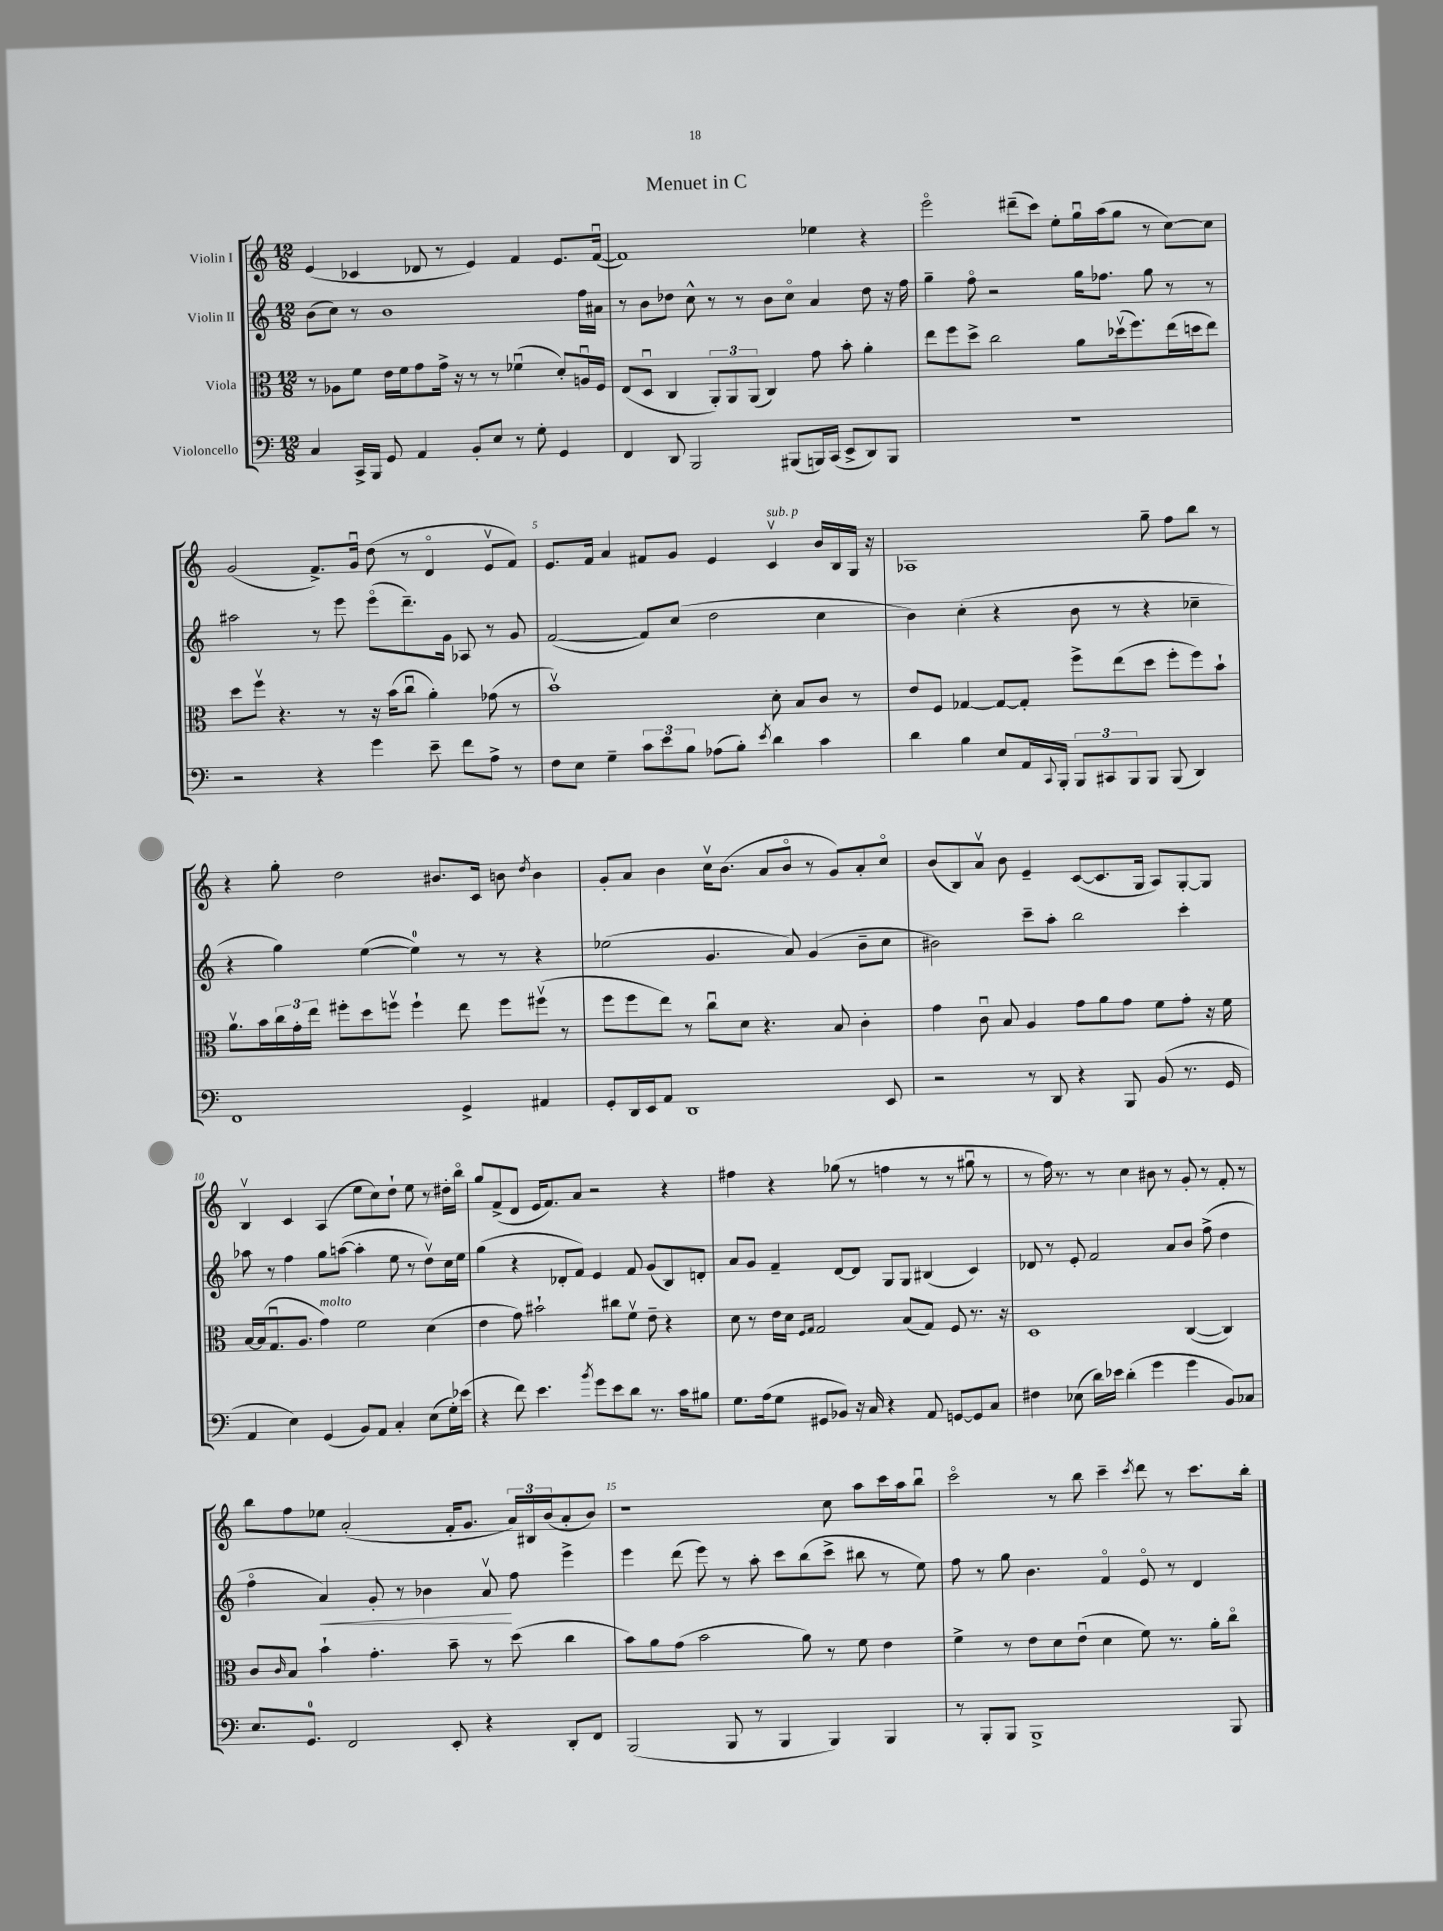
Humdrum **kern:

**kern	**kern	**kern	**dynam	**kern
*part4	*part3	*part2	*part2	*part1
*staff4	*staff3	*staff2	*staff2	*staff1
*I"Violoncello	*I"Viola	*I"Violin II	*	*I"Violin I
*clefF4	*clefC3	*clefG2	*	*clefG2
*k[]	*k[]	*k[]	*	*k[]
*M12/8	*M12/8	*M12/8	*	*M12/8
=1	=1	=1	=1	=1
4C/	8r	(8b\L	.	(4e/
.	8A-X\L	8cc\J)	.	.
16CC^/LL	8f\J	8r	.	4c-X/
16BBB/JJ	.	.	.	.
8GG/	16e\LL	1b	.	.
.	16f\J	.	.	.
4AA/	8g\	.	.	8d-X/
.	16g^\Jk	.	.	8r
.	16r	.	.	.
8BB'/L	8r	.	.	4e/)
8E/J	8r	.	.	.
8r	(4f-Xu\	.	.	4f/
8G'\	.	.	.	.
4GG/	8d'/L)	.	.	8.e/L
.	16Anu/L	16ff\LL	.	.
.	16F/JJ	16a#X\JJ	.	([16fu/Jk
=2	=2	=2	=2	=2
4FF/	(8E/L	8r	.	1f])
.	8Du/J	8b\L	.	.
8DD/	4C/	8dd-X\J	.	.
2BBB/	.	8cc^^\	.	.
.	12AA'/L)	8r	.	.
.	12AA/	.	.	.
.	.	8r	.	.
.	(12AA/J	.	.	.
.	4C/)	8b\L	.	.
(8BBB#X/L	.	8cc\J	.	.
16BBBn/L)	8g\	4a/	.	4ee-X\
(16CC/JJ	.	.	.	.
8EE^/L	8b'\	.	.	.
8DD/)	4a'\	8dd-\	.	4r
8BBB/J	.	16r	.	.
.	.	16ff\	.	.
=3	=3	=3	=3	=3
1.r	8ee\L	4gg~\	.	2eee\
.	8ff\	.	.	.
.	8dd^\J	8ff\	.	.
.	2cc\	2r	.	.
.	.	.	.	(8ddd#X~\L
.	.	.	.	8ccc\J)
.	.	.	.	8ee'\L
.	8a\L	16gg\KL	.	16ggu\L
.	.	8.ff-X\J	.	(16aa\J
.	(16dd-Xv\k	.	.	8gg\J
.	8.ff\)	.	.	.
.	.	8gg\	.	8r
.	(16ee\L	8r	.	[8cc\L)
.	16ddn\J	.	.	.
.	8ee\J)	8r	.	8cc\J]
!!LO:LB:g=z
=4	=4	=4	=4	=4
2r	8dd\L	2aa#X\	.	(2g/
.	8ffv\J	.	.	.
.	4.r	.	.	.
4r	.	8r	.	8.f^/L)
.	8r	8eee\	.	.
.	.	.	.	16gu/Jk
4g\	16r	(8eee\L	.	(8dd\
.	(16b\KL	.	.	.
.	8ccu\J	8.ddd~\)	.	8r
8e~\	4a'\)	.	.	4d/
.	.	16g\Jk	.	.
8f\L	.	8A-X/	.	.
8A^\J	(8g-X\	8r	.	8ev/L
8r	8r	8g/	.	8f/J)
=5	=5	=5	=5	=5
8F\L	1bv)	([2f/	.	8.e/L
8E\J	.	.	.	.
.	.	.	.	16f/Jk
4G~\	.	.	.	4a/
12c\L	.	8f/L])	.	8f#X/L
12e\	.	.	.	.
.	.	(8cc/J	.	8g/J
12B\J	.	.	.	.
(8A-X\L	.	2dd\	.	4e/
8B'\J)	.	.	.	.
8qe/	.	.	.	.
!	!	!	!	!LO:TX:a:i:t=sub. p
4d\	8d'\	.	.	4cv/
.	8B/L	.	.	.
4c\	8c/J	4cc\	.	16b/LL
.	.	.	.	16B/
.	8r	.	.	16G/JJ
.	.	.	.	16r
=6	=6	=6	=6	=6
4d\	8e/L	4b\)	.	1A-X
.	8F/J	.	.	.
4B\	[4G-X/	(4cc'\	.	.
8E/L	8G-/L_	4r	.	.
16AA/L	8G-'/J]	.	.	.
8qqCC/	.	.	.	.
16BBB'/JJ	.	.	.	.
12BBB/L	8ff^\L	8b\	.	.
12CC#X/	.	.	.	.
.	(8ee\	8r	.	.
12BBB/	.	.	.	.
8BBB/J	8dd\J	4r	.	8gg~\
(8BBB/	8ff'\L	.	.	8ff\L
4DD/)	8ff\)	4cc-X~\	.	8bb\J
.	8b`\J	.	.	8r
!!LO:LB:g=z
=7	=7	=7	=7	=7
1FF	8.av\L	4r	.	4r
.	16b\L	.	.	.
.	24cc\	4gg\)	.	8gg'\
.	24g'\	.	.	.
.	24ee\JJ	.	.	.
.	8ff#X'\L	.	.	2dd\
.	8dd\	([4ee\	.	.
.	8ffnv\J	.	.	.
.	4ff`\	4ee\])	.	.
.	.	.	.	8.b#X/L
4GG^/	8ee\	8r	.	.
.	.	.	.	16c/Jk
.	8ff\L	8r	.	8bn\
.	.	.	.	8qdd/
4AA#X/	(8ff#Xv\J	4r	.	4b\
.	8r	.	.	.
=8	=8	=8	=8	=8
8GG'/L	8ff\L	(2ee-X\	.	8g'/L
16DD/L	8ff\	.	.	8a/J
16EE/J	.	.	.	.
8AA/J	8ee\J)	.	.	4b\
1DD	8r	.	.	.
.	8ccu\L	4.g/	.	16ccv\KL
.	.	.	.	(8.b\J
.	8d\J	.	.	.
.	4.r	.	.	8a/L
.	.	8a/)	.	8b/J
.	.	(4g/	.	8r
.	8B/	.	.	8g/L)
.	4c'\	8b~\L	.	8a'/
8EE/	.	8cc\J	.	8cc/J
=9	=9	=9	=9	=9
2r	4g\	2b#X\)	.	(8b/L
.	.	.	.	8B/)
.	8cu\	.	.	8av/J
.	8B/	.	.	8b\
8r	4A/	8ccc~\L	.	4e~/
8DD/	.	8aa'\J	.	.
4r	8g\L	2bb\	.	([8c/L
.	8a\	.	.	8.c/]
8BBB/	8g\J	.	.	.
.	.	.	.	16G/Jk
(8BB/	8f\L	.	.	8A/L)
8.r	8g'\J	4ccc'\	.	[8G'/
.	16r	.	.	8G/J]
16GG/	16f\	.	.	.
!!LO:LB:g=z
=10	=10	=10	=10	=10
4AA/	[16B/LL	8aa-X\	.	4Bv/
.	(16B/J]	.	.	.
.	8.Gu/	8r	.	.
4E\)	.	4ff\	.	4c/
.	8.A/J	.	.	.
!	!LO:TX:a:i:t=molto	!	!	!
(4GG/	4g\)	8gg\L	.	(4A/
.	.	([8aan\J	.	.
8BB/L)	2f\	4aa'\]	.	8ee\L
8AA/J	.	.	.	8cc\)
4C'/	.	8ee\	.	8dd`\J
.	.	8r	.	8ee\
(8E\L	(4d\	8ddv\L)	.	8r
16G'\L)	.	16cc\L	.	16dd#X'\LL
(16e-X\JJ	.	16ee\JJ	.	16bb\JJ
=11	=11	=11	=11	=11
4r	4e\	(4gg\	.	8gg/L
.	.	.	.	(8f^/
8f\)	8g\)	4r	.	8d/J
4.e\	2b#X`\	.	.	16e/KL
.	.	.	.	8.f/)
.	.	8d-X'/L	.	.
.	.	8f/J)	.	8a/J
8qb/	.	.	.	.
8g\L	.	4e/	.	2r
8e\	8cc#X\L	.	.	.
8d\J	8fv\J	8f/	.	.
8.r	8e~\	(8g/L	.	.
.	4r	8B/)	.	4r
16c\KL	.	.	.	.
8B#X\J	.	8dn'/J	.	.
=12	=12	=12	=12	=12
8.G\L	8d\	8a/L	.	4ff#X\
.	8r	8g/J	.	.
(16A\k	.	.	.	.
8G\J	16e\LL	4f~/	.	4r
.	16d\JJ	.	.	.
.	16qqF/LL	.	.	.
.	16qqG/JJ	.	.	.
8GG#X/L	2G/	.	.	.
8BB-X/J)	.	[8d/L	.	(8gg-X\
16r	.	8d/J]	.	8r
16C/	.	.	.	.
4r	.	8G/L	.	4ffn\
.	(8B/L	8G/J	.	.
8AA/	8G/J)	(4B#X/	.	8r
[8GGn/L	8F/	.	.	8r
8GG/]	8.r	4c/)	.	8gg#Xu\
8C/J	.	.	.	8r
.	16r	.	.	.
=13	=13	=13	=13	=13
4F#X\	1D	8d-X/	.	8r
.	.	8r	.	16ff\)
.	.	.	.	8.r
(8E-X\	.	8e'/	.	.
16d\LL)	.	2f/	.	8r
16e-X\JJ	.	.	.	.
(4d'\	.	.	.	4cc\
4g\	.	.	.	8b#X\
.	.	8a/L	.	8r
4g\	([4C/	8b/J	.	8g'/
.	.	(8ff^\	.	8r
8BB/L)	4C/])	4dd\	.	8f'/
8C-X/J	.	.	.	8r
!!LO:LB:g=z
=14	=14	=14	=14	=14
8.E/L	8c/L	4ff\	.	8bb\L
.	16qqc/	.	.	.
.	8B/J	.	.	8ff\
8.GG/J	.	.	.	.
!	!	!	!LO:HP:b	!
.	4b`\	4a/)	<	8ee-X\J
2FF/	.	.	.	(2a'/
.	4.g'\	8g'/	.	.
.	.	8r	.	.
.	.	4b-X\	.	.
8EE'/	8b~\	.	.	16f'/KL
.	.	.	.	8.g/J
4r	8r	8av/	.	.
.	(8dd\	8ff\	[	24a/LL)
.	.	.	.	24B#X/
.	.	.	.	(24b/J
8DD'/L	4cc\	4eee^\	.	8a'/
8FF/J	.	.	.	8b/J)
=15	=15	=15	=15	=15
(2BBB/	8b\L)	4eee\	.	1r
.	8a\	.	.	.
.	(8g\J	(8ddd\	.	.
.	2b\	8eee\)	.	.
8BBB/	.	8r	.	.
8r	.	8aa'\	.	.
4BBB/	.	8ccc\L	.	.
.	8a\)	(8bb\	.	.
4BBB/)	8r	8ccc^\J	.	8cc\
.	8f\	8bb#X\	.	8aa\L
4BBB/	4e\	8r	.	16ccc\L
.	.	.	.	16aa\J
.	.	8ee\)	.	8bbu\J
=16	=16	=16	=16	=16
8r	4f^\	8ff\	.	2ccc\
8BBB'/L	.	8r	.	.
8BBB/J	8r	8gg\	.	.
1BBB^	8e\L	4.b\	.	.
.	8d\	.	.	8r
.	(8eu\J	.	.	8bb\
.	4d\	4f/	.	4ccc~\
.	.	.	.	8qccc/
.	8f\)	8e/	.	8ddd\
.	8.r	8r	.	8r
.	.	4d/	.	8.ccc\L
.	16a'\KL	.	.	.
8BBB/	8cc\J	.	.	.
.	.	.	.	16bb'\Jk
==	==	==	==	==
*-	*-	*-	*-	*-
